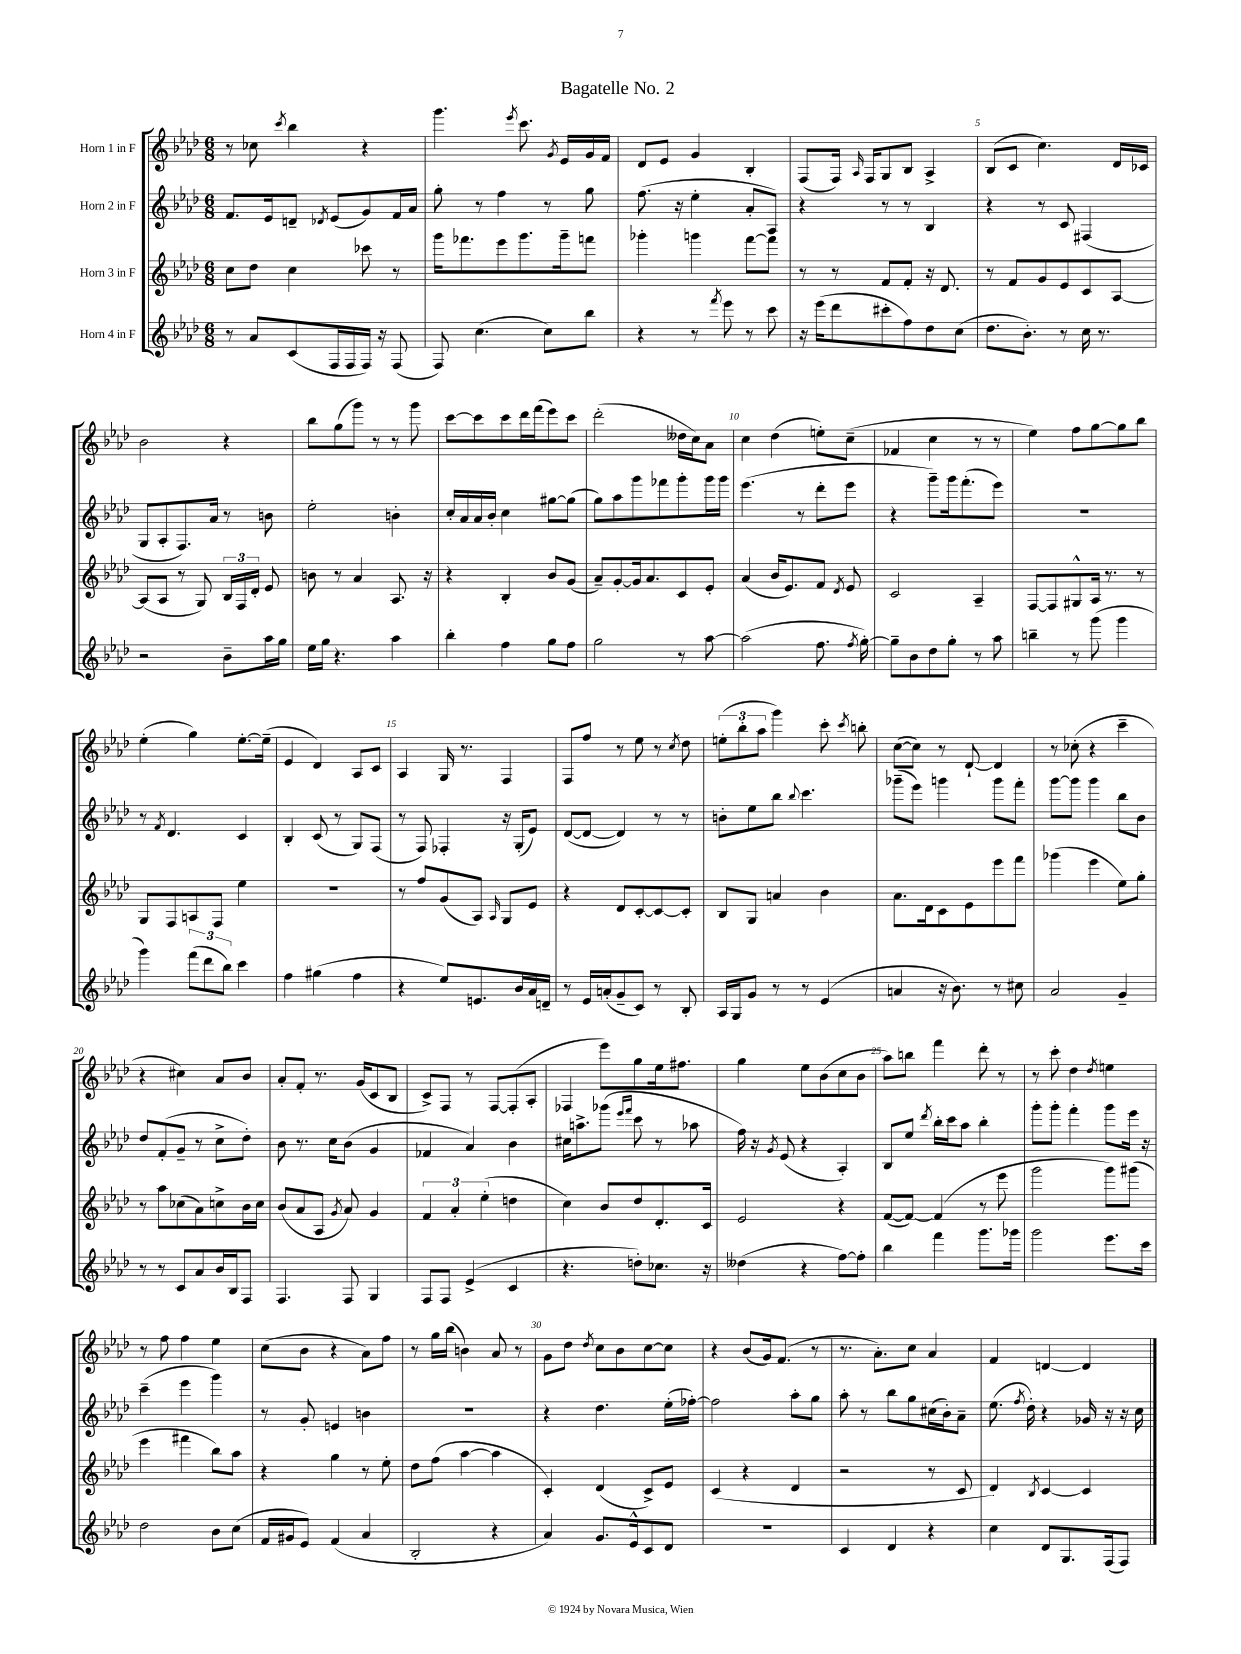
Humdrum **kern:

**kern	**kern	**kern	**kern
*staff4	*staff3	*staff2	*staff1
*clefG2	*clefG2	*clefG2	*clefG2
*k[b-e-a-d-]	*k[b-e-a-d-]	*k[b-e-a-d-]	*k[b-e-a-d-]
*M6/8	*M6/8	*M6/8	*M6/8
8r	8cc\L	8.f/L	8r
8a-/L	8dd-\J	.	8cc-\
.	.	16e-/k	.
.	.	.	8qccc/
(8c/	4cc\	8d~/J	4bb-\
.	.	8qd-/	.
16F/L	.	(8e-/L	.
16F/	.	.	.
16F/JJ)	8ccc-\	8g/)	4r
16r	.	.	.
(8F/	8r	16f/L	.
.	.	16a-/JJ	.
=	=	=	=
8F/)	16ggg\LK	8gg'\	4.ggg\
.	8.fff-\	.	.
(4.cc\	.	8r	.
.	8eee-\	4ff\	.
.	.	.	8qeee-/
.	8.ggg\	.	8.ccc\
8cc\L)	.	8r	.
.	.	.	8qg/
.	16ggg~\k	.	16e-/LL
8bb-\J	8fff\J	8gg\	16g/
.	.	.	16f/JJ
=	=	=	=
4r	4ggg-'\	(8.ff\	8d-/L
.	.	.	8e-/J
.	.	16r	.
8r	4ggg\	4ee-'\	4g/
8qfff/	.	.	.
8eee-\	.	.	.
8r	[8fff\L	8a-'/L	4B-'/
8ccc\	8fff\]J	8A-/J)	.
=	=	=	=
16r	8r	4r	(8F/L
(16eee-\LK	.	.	.
8ddd-\	8r	.	16F/Jk)
.	.	.	16qqA-/
.	.	.	16F/LK
8ccc#'\	8f/L	8r	8G/
8ff\)	8f'/J	8r	8B-/J
8dd-\	16r	4B-/	4A-^/
.	8.d-/	.	.
(8cc\J	.	.	.
=	=	=	=
8.dd-\L	8r	4r	(8B-/L
.	8f/L	.	8c/J
8.b-'\J)	.	.	.
.	8g/	8r	4.cc\)
8r	8e-/	8c/	.
16cc\	8c/	(4F#/	.
8.r	.	.	.
.	[8A-/J	.	16d-/LL
.	.	.	16c-/JJ
=	=	=	=
2r	(8A-/]L	8G/L	2b-\
.	8A-/J	8A-'/	.
.	8r	8.F/)	.
.	8G/)	.	.
.	.	16a-/Jk	.
8b-~\L	24B-/LL	8r	4r
.	24F/	.	.
.	24d-'/JJ	.	.
16aa-\L	8e-/	8b\	.
16gg\JJ	.	.	.
=	=	=	=
16ee-\LL	8b\	2ee-'\	8bb-\L
16gg\JJ	.	.	.
4.r	8r	.	(8gg\
.	4a-/	.	8ggg\J)
.	.	.	8r
4aa-\	8.A-/	4b'\	8r
.	.	.	8ggg\
.	16r	.	.
=	=	=	=
4bb-'\	4r	16cc'/LL	[8ccc\L
.	.	16a-/	.
.	.	16a-/	8ccc\]
.	.	16b-'/JJ	.
4ff\	4B-'/	4cc\	8ccc\
.	.	.	16ddd-\L
.	.	.	(16fff\J
8gg\L	8b-/L	[8gg#\L	8eee-\)
8ff\J	(8g/J	(8gg#\]J	8ccc\J
=	=	=	=
2gg\	8a-~/L)	8gg\L)	(2ddd-'\
.	[8g'/	8aa-\	.
.	16g/]k	8ggg\	.
.	8.a-/	.	.
.	.	8fff-\	.
8r	8c/	8ggg'\	16dd--\LL
.	.	.	16cc\J)
[8aa-\	8e-'/J	16ggg\L	8a-\J
.	.	16ggg\JJ	.
=	=	=	=
(2aa-\]	(4a-/	(4.eee-\	4cc\
.	16b-/LK	.	(4dd-\
.	8.e-/)	.	.
.	.	8r	.
8.ff\	8f/J	8ddd-'\L	8ee'\L)
.	8qd-/	.	.
.	8e-/	8eee-\J	(8cc~\J
8qff/	.	.	.
[16gg'\)	.	.	.
=	=	=	=
8gg~\]L	2c/	4r	4f-/
8b-\	.	.	.
8dd-\	.	8ggg~\L)	4cc\
8gg'\J	.	16ggg\k	.
.	.	(8.fff'\	.
8r	4A-~/	.	8r
8aa-\	.	8eee-\J)	8r
=	=	=	=
4bb~\	[8F/L	2.r	4ee-\)
.	8F/]	.	.
8r	8G#^^/	.	8ff\L
(8ggg\	16A-/Jk	.	[8gg\
.	8.r	.	.
4ggg\	.	.	8gg\]
.	8r	.	8bb-\J
=	=	=	=
4ggg\)	8G/L	8r	(4ee-'\
.	.	8qf/	.
.	8F/	4.d-/	.
(12fff\L	8A/	.	4gg\)
12ddd-\	.	.	.
.	8F/J	.	.
12bb-\J)	.	.	.
4ccc\	4ee-\	4c/	[8.ee-'\L
.	.	.	(16ee-~\]Jk
=	=	=	=
4ff\	2.r	4B-'/	4e-/
(4gg#\	.	(8c/	4d-/)
.	.	8r	.
4ff\	.	8G/L)	8A-/L
.	.	(8F/J	8c/J
=	=	=	=
4r	8r	8r	4A-/
.	8ff/L	8F/)	.
8ee-/L)	(8g/	4F-'/	16G/
.	.	.	8.r
8.e/	8A-/J)	.	.
.	16qqA-/	.	.
.	8G/L	16r	4F/
16b-/L	.	(16G'/LK	.
16a-/	8e-/J	8e-/J)	.
16d~/JJ	.	.	.
=	=	=	=
8r	4r	([8d-/L	8F/L
16e-/LL	.	8d-/_J	8ff/J
(16a'/J	.	.	.
8g~/	8d-/L	4d-/])	8r
8c/J)	[8c'/	.	8ee-\
8r	8c/_	8r	8r
.	.	.	8qcc/
8B-'/	8c'/]J	8r	8dd-\
=	=	=	=
16A-/LL	8B-/L	8b'\L	(12ee'\L
16G/J	.	.	.
.	.	.	12bb-'\
8g/J	8G/J	8ee-\	.
.	.	.	12aa-\J
8r	4a/	8bb-\J	4ggg\)
.	.	8qqbb-/	.
8r	.	4.ccc\	.
(4e-/	4b-\	.	8ccc'\
.	.	.	8qccc/
.	.	.	8bb'\
=	=	=	=
4a/	8.a-\L	(8ggg-~\L	([8cc\L
.	.	8eee-\J)	8cc\]J)
.	16d-\k	.	.
16r	8c\	4ggg\	8r
8.b-\)	.	.	.
.	8e-\	.	[8d-`/
8r	8eee-\	8ggg\L	4d-/]
8cc#\	8fff\J	8fff'\J	.
=	=	=	=
2a-/	(4ggg-\	[8ggg\L	8r
.	.	8ggg\]J	(8cc-'\
.	4eee-\	4ggg\	4r
4g~/	8ee-\L)	8bb-\L	4ccc~\
.	8gg'\J	8b-\J	.
=	=	=	=
8r	8r	8dd-/L	4r
8r	8aa-\L	(8f'/	.
8c/L	(8cc-\	8g~/J	4cc#\)
8a-/	8a-\)	8r	.
16b-/L	8cc^\	8cc^\L	8a-/L
16B-/J	.	.	.
8F/J	16b-\L	8dd-'\J)	8b-/J
.	16cc\JJ	.	.
=	=	=	=
4.F/	(8b-/L	8b-\	8a-'/L
.	8a-/	8.r	8f'/J
.	8A-/J	.	8.r
.	.	16cc\LK	.
.	8qg/	.	.
8F/	8a-/)	(8b-\J	.
.	.	.	(16g/LK
4G/	4g/	4g/	8c/
.	.	.	8B-/J
=	=	=	=
8F/L	6f/	4f-/	8c^/L)
8F/J	.	.	8F/J
.	6a-'/	.	.
(4e-^/	.	4a-/)	8r
.	(6ee-'\	.	.
.	.	.	[8F/L
4c/	4dd\	4b-\	(8F'/]
.	.	.	8A-'/J
=	=	=	=
4.r	4cc\)	16cc#\LK	4F-/
.	.	8.aa^\	.
.	8b-/L	(8ggg-\J	8eee-\L)
.	.	16qqeee-/LL	.
.	.	16qqfff/JJ	.
8dd'\L)	8dd-/	8ccc\	8gg\
8.cc-\J	8.d-'/	8r	16ee-\k
.	.	.	8.ff#\J
.	.	8aa-\	.
16r	16c/Jk	.	.
=	=	=	=
(4dd--\	2e-/	16ff\)	4gg\
.	.	16r	.
.	.	8qg/	.
.	.	(8e-/	.
4r	.	4r	8ee-\L
.	.	.	(8b-\
[8ff\L)	4r	4A-'/)	8cc\
8ff'\]J	.	.	8b-\J
=	=	=	=
4bb-\	([8f/L	8B-/L	8aa-\L)
.	8f/_J)	8ee-/J	8bb\J
.	.	8qddd-/	.
4fff\	(4f/]	16bb-'\LL	4fff\
.	.	16ccc\J	.
.	.	8aa-\J	.
8.ggg\L	8r	4bb-'\	8ddd-'\
.	8eee-\	.	8r
16ggg-\Jk	.	.	.
=	=	=	=
2ggg\	2ggg\	8ggg'\L	8r
.	.	8ggg'\J	8ccc'\
.	.	4fff'\	4dd-\
.	.	.	8qdd-/
8.eee-\L	8ggg\L)	8ggg\L	4ee\
.	(8ggg#\J	16eee-\Jk	.
16ccc\Jk	.	16r	.
=	=	=	=
2dd-\	4eee-\	(4ccc~\	8r
.	.	.	8ff\
.	4fff#\	4eee-\	4ff\
8b-\L	8bb-\L)	4ggg\)	4ee-\
(8cc\J	8aa-\J	.	.
=	=	=	=
16f/LL	4r	8r	(8cc\L
16g#/J	.	.	.
8e-/J)	.	8g'/	8b-\J
(4f/	4gg\	4e/	4r
4a-/	8r	4b\	8a-\L)
.	8ee-'\	.	8ff\J
=	=	=	=
2B-'/	8dd-\L	2.r	8r
.	(8ff\J	.	16gg\LL
.	.	.	(16bb-\JJ
.	[4aa-\	.	4b\)
4r	4aa-\]	.	8a-/
.	.	.	8r
=	=	=	=
4a-/)	4c'/)	4r	8g\L
.	.	.	8dd-\J
.	.	.	8qdd-/
8.g/L	(4d-/	4.dd-\	8cc\L
.	.	.	8b-\
16e-^^/k	.	.	.
8c/	8c^/L)	.	[8cc\
8d-/J	8e-/J	(16ee-'\LL	8cc\]J
.	.	[16ff-'\JJ)	.
=	=	=	=
2.r	(4c/	2ff-\]	4r
.	4r	.	(8b-/L
.	.	.	16g/k)
.	.	.	(8.f/J
.	4d-/	8aa-'\L	.
.	.	8gg\J	8r
=	=	=	=
4c/	2r	8aa-'\	8.r
.	.	8r	.
.	.	.	8.a-'\L)
4d-/	.	8bb-\L	.
.	.	8gg\	8cc\J
4r	8r	(16cc#\L	4a-/
.	.	16b-'\J)	.
.	8c/	8a-~\J	.
=	=	=	=
4cc\	4d-/)	(8.ee-\	4f/
.	.	8qff/	.
.	.	16dd-'\)	.
.	8qB-/	.	.
8d-/L	[4c/	4r	[4d/
8.G/	.	.	.
.	4c/]	16g-/	4d/]
(16F/k	.	16r	.
8F/J)	.	16r	.
.	.	16cc\	.
==	==	==	==
*-	*-	*-	*-
